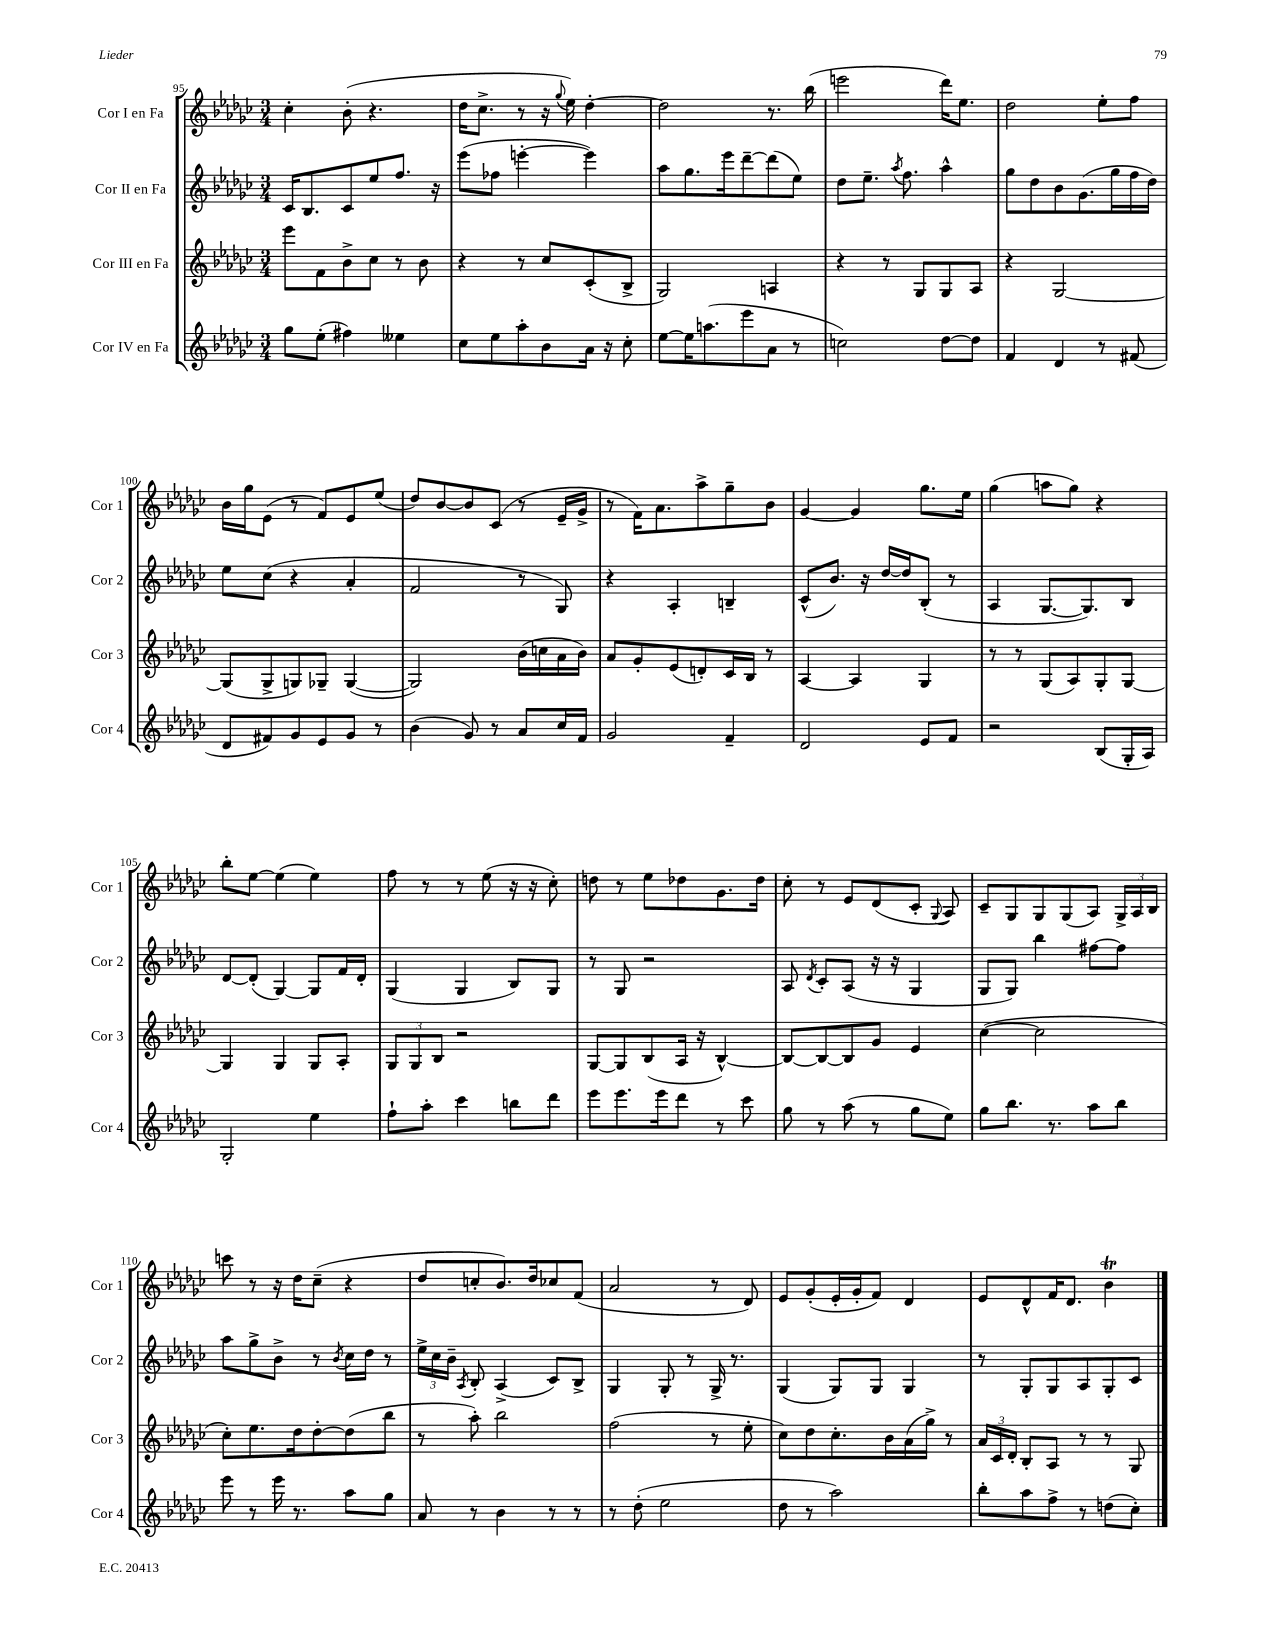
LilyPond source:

<<
\new StaffGroup <<
\new Staff = "s0" \with { instrumentName = "Cor I en Fa" shortInstrumentName = "Cor 1" } {
    \clef treble \key ges \major \numericTimeSignature \time 3/4
    \autoBeamOff ces''4-. bes'8-.( r4. |
    des''16[ ces''8.]-> r8 r16 \appoggiatura { ges''8 } ees''16) des''4~-. |
    des''2 r8. bes''16( |
    e'''2 des'''16[) ees''8.] |
    des''2 ees''8[-. f''8] |
    bes'16[ ges''16 ees'8]( r8 f'8[) ees'8 ees''8]( |
    des''8[) bes'8~ bes'8 ces'8]( r8 ees'16[-- ges'16]-> |
    r8 f'16[) aes'8. aes''8-> ges''8-- bes'8] |
    ges'4~ ges'4 ges''8.[ ees''16] |
    ges''4( a''8[ ges''8]) r4 |
    bes''8[-. ees''8]~ ees''4( ees''4) |
    f''8 r8 r8 ees''8( r16 r16 ces''8-.) |
    d''8 r8 ees''8[ des''8 ges'8. des''16] |
    ces''8-. r8 ees'8[ des'8( ces'8]-. \appoggiatura { ges8 } aes8) |
    ces'8[-- ges8 ges8 ges8( aes8]) \tuplet 3/2 { ges16[-> aes16 bes16] } |
    c'''8 r8 r16 des''16[ ces''8]--( r4 |
    des''8[ c''8-. bes'8.) des''16 ces''8 f'8]( |
    aes'2 r8 des'8) |
    ees'8[ ges'8-.( ees'16-. ges'16-. f'8]) des'4 |
    ees'8[ des'8-^ f'16 des'8.] bes'4\trill \bar "|." |
}
\new Staff = "s1" \with { instrumentName = "Cor II en Fa" shortInstrumentName = "Cor 2" } {
    \clef treble \key ges \major \numericTimeSignature \time 3/4
    \autoBeamOff ces'16[ bes8. ces'8 ees''8 f''8.] r16 |
    ees'''8[( fes''8] e'''4~-. e'''4) |
    aes''8[ ges''8. ees'''16 des'''8~-- des'''8( ees''8]) |
    des''8[ ees''8.]-- \acciaccatura { aes''8 } f''8. aes''4-^ |
    ges''8[ des''8 bes'8 ges'8.( ges''16 f''16 des''16]) |
    ees''8[ ces''8]( r4 aes'4-. |
    f'2 r8 ges8) |
    r4 aes4-. b4-- |
    ces'8[-^( bes'8.]) r16 des''16[~ des''16 bes8]-.( r8 |
    aes4 ges8.[~ ges8.) bes8] |
    des'8[~ des'8]-.( ges4~) ges8[ f'16 des'16]-. |
    ges4( ges4 bes8[) ges8] |
    r8 ges8 r2 |
    aes8 \acciaccatura { des'8 } ces'8[-. aes8]( r16 r16 ges4 |
    ges8[ ges8]) bes''4 fis''8[~ fis''8] |
    aes''8[ ges''8-> bes'8]-> r8 \acciaccatura { bes'8 } ces''16[ des''16] r8 |
    \tuplet 3/2 { ees''16[-> ces''16 bes'16]-- } \acciaccatura { aes8 } bes8-. aes4->( ces'8[) bes8]-> |
    ges4 ges8-. r8 ges16-> r8. |
    ges4( ges8[) ges8] ges4 |
    r8 ges8[-. ges8 aes8 ges8-. ces'8] \bar "|." |
}
\new Staff = "s2" \with { instrumentName = "Cor III en Fa" shortInstrumentName = "Cor 3" } {
    \clef treble \key ges \major \numericTimeSignature \time 3/4
    \autoBeamOff ees'''8[ f'8 bes'8-> ces''8] r8 bes'8 |
    r4 r8 ces''8[ ces'8-.( bes8]-> |
    ges2) a4 |
    r4 r8 ges8[ ges8 aes8] |
    r4 ges2~ |
    ges8[( ges8-> g8) ges8]-- ges4~( |
    ges2) bes'16[( c''16 aes'16 bes'16]) |
    aes'8[ ges'8-. ees'8( d'8-.) ces'16 bes16] r8 |
    aes4~ aes4 ges4 |
    r8 r8 ges8[( aes8) ges8-. ges8]~ |
    ges4 ges4 ges8[ aes8]-. |
    \tuplet 3/2 { ges8[ ges8 bes8] } r2 |
    ges8[~ ges8 bes8( aes16] r16 bes4~-^) |
    bes8[~ bes8~ bes8 ges'8] ees'4 |
    ces''4~( ces''2 |
    ces''8[-.) ees''8. des''16 des''8~-. des''8( bes''8] |
    r8 aes''8-.) bes''2 |
    f''2( r8 ees''8-. |
    ces''8[) des''8 ces''8.-. bes'16 aes'16( ges''16]->) r8 |
    \tuplet 3/2 { aes'16[ ces'16 des'16]-. } bes8[-. aes8] r8 r8 ges8 \bar "|." |
}
\new Staff = "s3" \with { instrumentName = "Cor IV en Fa" shortInstrumentName = "Cor 4" } {
    \clef treble \key ges \major \numericTimeSignature \time 3/4
    \autoBeamOff ges''8[ ees''8]-.( fis''4) eeses''4 |
    ces''8[ ees''8 aes''8-. bes'8 aes'16] r16 ces''8-. |
    ees''8[~ ees''16 a''8.( ees'''8 aes'8] r8 |
    c''2) des''8[~ des''8] |
    f'4 des'4 r8 fis'8( |
    des'8[ fis'8) ges'8 ees'8 ges'8] r8 |
    bes'4( ges'8) r8 aes'8[ ces''16 f'16] |
    ges'2 f'4-- |
    des'2 ees'8[ f'8] |
    r2 bes8[( ges16-. aes16]) |
    ges2-. ees''4 |
    f''8[-! aes''8]-. ces'''4 b''8[ des'''8] |
    ees'''8[ ees'''8. ees'''16 des'''8] r8 ces'''8 |
    ges''8 r8 aes''8( r8 ges''8[ ees''8]) |
    ges''8[ bes''8.] r8. aes''8[ bes''8] |
    ees'''8 r8 ees'''16 r8. aes''8[ ges''8] |
    aes'8 r8 bes'4 r8 r8 |
    r8 des''8-.( ees''2 |
    des''8 r8 aes''2) |
    bes''8[-. aes''8 f''8]-> r8 d''8[( ces''8]-.) \bar "|." |
}
>>
>>
\layout { \context { \Score currentBarNumber = #95 } }
